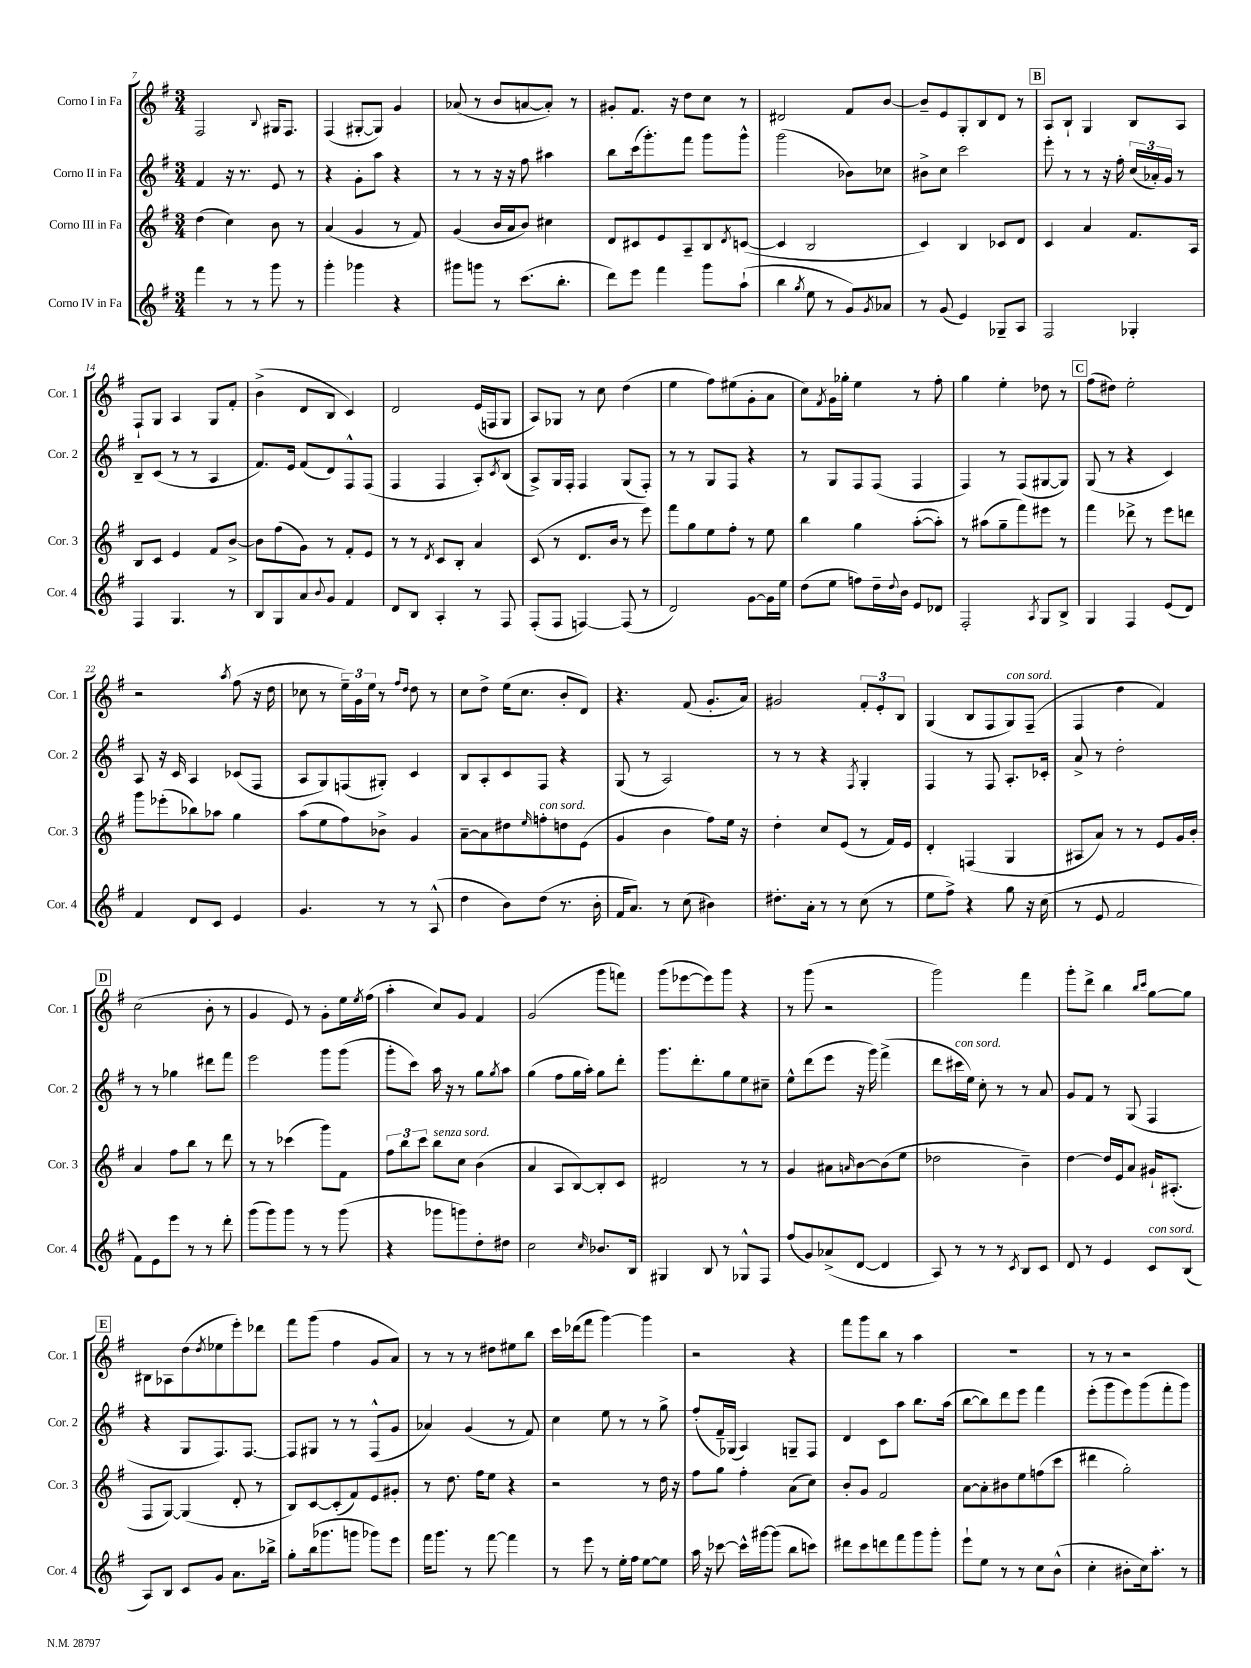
<<
\new StaffGroup <<
\new Staff = "s0" \with { instrumentName = "Corno I in Fa" shortInstrumentName = "Cor. 1" } {
    \clef treble \key g \major \numericTimeSignature \time 3/4
    fis2 \appoggiatura { b8 } gis16 fis8. |
    fis4( gis8~-. gis8) g'4 |
    aes'8( r8 b'8 a'8~ a'8-.) r8 |
    gis'8-. fis'8. r16 d''8 c''8 r8 |
    dis'2 fis'8 b'8~ |
    b'8-- e'8 g8-. b8 d'8 r8 |
    \mark \markup { \box "B" } a8 b8-! g4 b8 a8 |
    fis8-! g8 a4 g8 fis'8-. |
    b'4->( d'8 b8 c'4) |
    d'2 e'16( f16 g8 |
    a8) ges8 r8 c''8 d''4( |
    e''4 fis''8) eis''8( g'8-. a'8 |
    c''8) \acciaccatura { fis'8 } g'16 ges''16-. e''4 r8 fis''8-. |
    g''4 e''4-. des''8 r8 |
    \mark \markup { \box "C" } fis''8( dis''8) e''2-. |
    r2 \acciaccatura { a''8 } fis''8( r16 d''16 |
    ces''8 r8 \tuplet 3/2 { e''16--) g'16 e''16 } r8 \grace { fis''16 d''16 } d''8 r8 |
    c''8 d''8-> e''16( c''8. b'8-. d'8) |
    r4. fis'8( g'8.-. a'16) |
    gis'2 \tuplet 3/2 { fis'8-. e'8-. b8 } |
    g4( b8 fis8 g8^\markup { \italic "con sord." }) fis8--( |
    fis4 d''4 fis'4) |
    \mark \markup { \box "D" } c''2( b'8-. r8 |
    g'4 e'8) r8 g'8-. e''16 \acciaccatura { e''8 } fis''16( |
    a''4-. c''8) g'8 fis'4 |
    g'2( g'''8 f'''8) |
    g'''8( ees'''8~ ees'''8) g'''8 r4 |
    r8 g'''8( r2 |
    g'''2) fis'''4 |
    g'''8-. d'''8-> b''4 \grace { b''16 c'''16 } g''8~ g''8 |
    \mark \markup { \box "E" } bis8 aes8 d''8( \acciaccatura { d''8 } ees''8 e'''8-.) des'''8 |
    fis'''8 g'''8( fis''4 g'8 a'8) |
    r8 r8 r8 dis''8 eis''8 b''8 |
    c'''16 des'''16( fis'''8 g'''4~) g'''4 |
    r2 r4 |
    fis'''8 g'''8 b''8 r8 a''4 |
    R2. |
    r8 r8 r2 \bar "|." |
}
\new Staff = "s1" \with { instrumentName = "Corno II in Fa" shortInstrumentName = "Cor. 2" } {
    \clef treble \key g \major \numericTimeSignature \time 3/4
    fis'4 r16 r8. e'8 r8 |
    r4 g'8-. a''8 r4 |
    r8 r8 r16 r16 fis''8 ais''4 |
    b''8 c'''16( g'''8.-.) fis'''8 g'''8 g'''8-^ |
    g'''2( bes'8) ces''8 |
    bis'8-> c''8 c'''2 |
    \mark \markup { \box "B" } e'''8-. r8 r8 r16 fis''16-. \tuplet 3/2 { c''16( aes'16-.) g'16 } r8 |
    b8-- c'8( r8 r8 a4 |
    fis'8.) e'16 fis'8( d'8) fis8-^ fis8( |
    fis4 fis4 a8-.) \acciaccatura { c'8 } b8( |
    a8->) g16 fis16-. fis4 g8( fis8-.) |
    r8 r8 g8 fis8 r4 |
    r8 g8 fis8 fis8( fis4 |
    fis4) r8 fis8( gis8~ gis8) |
    \mark \markup { \box "C" } g8( r8 r4 c'4) |
    a8 r16 c'16 a4 ces'8( fis8 |
    a8 g8) f8( gis8-.) c'4 |
    b8 a8-. c'8 fis8 r4 |
    g8( r8 a2) |
    r8 r8 r4 \acciaccatura { fis8 } g4-. |
    fis4 r8 fis8 a8.-. ces'16-. |
    a'8-> r8 d''2-. |
    \mark \markup { \box "D" } r8 r8 ges''4 dis'''8 fis'''8 |
    e'''2 g'''8 g'''8( |
    g'''8-. c'''8) a''16 r16 r8 g''8 \acciaccatura { g''8 } a''8 |
    g''4( fis''8 g''16 a''16-.) g''8 d'''8-. |
    g'''8. d'''8.-. g''8 e''8 cis''8-- |
    e''8-^ d'''8( e'''8 r16 g'''16) fis'''4->( |
    d'''8 cis'''16^\markup { \italic "con sord." } e''16) c''8-. r8 r8 a'8 |
    g'8 fis'8 r8 g8( fis4 |
    \mark \markup { \box "E" } r4 g8 fis8.) fis8.~ |
    fis8 gis8 r8 r8 fis8-^( g'8 |
    aes'4) g'4( r8 fis'8) |
    c''4 e''8 r8 r8 g''8-> |
    fis''8-.( fis'16--) ges16( a4) g8-- fis8 |
    d'4 c'8 a''8 b''8. a''16( |
    b''8~ b''8) d'''8 e'''8 fis'''4 |
    e'''8-.( g'''8 e'''8) g'''8( fis'''8-. g'''8) \bar "|." |
}
\new Staff = "s2" \with { instrumentName = "Corno III in Fa" shortInstrumentName = "Cor. 3" } {
    \clef treble \key g \major \numericTimeSignature \time 3/4
    d''4( c''4) b'8 r8 |
    a'4( g'4 r8 fis'8) |
    g'4( b'16 a'16 b'8) cis''4 |
    d'8 cis'8 e'8 a8-- b8 \acciaccatura { d'8 } c'8~( |
    c'4 b2 |
    c'4) b4 ces'8 d'8 |
    \mark \markup { \box "B" } c'4 a'4 fis'8. a16 |
    b8 c'8 e'4 fis'8 b'8~-> |
    b'8 fis''8( g'8) r8 fis'8-. e'8 |
    r8 r8 \acciaccatura { d'8 } c'8 b8-. a'4 |
    c'8( r8 d'8. b'16 r8 e'''8) |
    fis'''8 g''8 e''8 fis''8-. r8 e''8 |
    b''4 g''4 a''8~-.( a''8-.) |
    r8 ais''8( g''8-- fis'''8) eis'''8 r8 |
    \mark \markup { \box "C" } fis'''4 des'''8-> r8 e'''8 d'''8 |
    g'''8 ees'''8-.( bes''8) aes''8 g''4 |
    a''8( e''8 fis''8) bes'8-> g'4 |
    a'8~-- a'8 dis''8 \grace { e''16 } f''8-.^\markup { \italic "con sord." } d''8 e'8( |
    g'4 b'4 fis''8) e''16 r16 |
    d''4-. c''8 e'8( r8 fis'16) e'16 |
    d'4-. f4( g4 |
    ais8 a'8) r8 r8 e'8 g'16 b'16-. |
    \mark \markup { \box "D" } a'4 fis''8 b''8 r8 d'''8 |
    r8 r8 ces'''4( g'''8) fis'8 |
    \tuplet 3/2 { fis''8 b''8 c'''8 } b''8^\markup { \italic "senza sord." } c''8 b'4( |
    a'4 a8 b8~) b8-. c'8 |
    dis'2 r8 r8 |
    g'4 ais'8 \grace { a'16 } b'8~ b'8( e''8 |
    des''2 b'4--) |
    d''4~ d''16 e'16 a'8 gis'16-! ais8.-.( |
    \mark \markup { \box "E" } fis8 g8~) g4( d'8-. r8 |
    b8) c'8~ c'8-.( fis'8) e'8 gis'8-. |
    r8 d''8. fis''16 e''8 r4 |
    r2 r8 d''16 r16 |
    fis''8 g''8 fis''4-. a'8( c''8) |
    b'8-. g'8 fis'2 |
    a'8~ a'8-. bis'8 e''8 f''8( c'''8 |
    dis'''4 g''2-.) \bar "|." |
}
\new Staff = "s3" \with { instrumentName = "Corno IV in Fa" shortInstrumentName = "Cor. 4" } {
    \clef treble \key g \major \numericTimeSignature \time 3/4
    fis'''4 r8 r8 g'''8 r8 |
    g'''4-. ges'''4 r4 |
    gis'''8 g'''8 r8 c'''8.( b''8.-. |
    d'''8) e'''8 fis'''4 g'''8 a''8-!( |
    b''4 \acciaccatura { g''8 } e''8 r8 g'8) \acciaccatura { g'8 } aes'8 |
    r8 g'8( e'4) ges8-- a8 |
    \mark \markup { \box "B" } fis2 ges4-. |
    fis4 g4. r8 |
    b8 g8 a'8 \appoggiatura { b'8 } g'8 fis'4 |
    d'8 b8 a4-. r8 fis8 |
    fis8-.( fis8 f4~) f8( r8 |
    d'2) g'8~ g'16 e''16 |
    d''8( e''8 f''8) d''16-- \appoggiatura { d''8 } b'16 e'8 des'8 |
    fis2-. \acciaccatura { a8 } g8 b8-> |
    \mark \markup { \box "C" } g4 fis4 e'8( d'8) |
    fis'4 d'8 c'8 e'4 |
    g'4. r8 r8 a8-^( |
    d''4 b'8) d''8( r8. b'16-. |
    fis'16 a'8.) r8 c''8( bis'4) |
    dis''8.-. a'16-. r8 r8 c''8( r8 |
    e''8 fis''8->) r4 g''8 r16 c''16( |
    r8 e'8 fis'2 |
    \mark \markup { \box "D" } fis'8) e'8 e'''8 r8 r8 d'''8-. |
    g'''8( g'''8) g'''8 r8 r8 g'''8( |
    r4 ges'''8 g'''8) d''8-. dis''8 |
    c''2 \grace { c''16 } bes'8. b16 |
    gis4 b8 r8 ges8-^ fis8 |
    fis''8( g'8) aes'8->( d'8~ d'4 |
    a8) r8 r8 r8 \acciaccatura { c'8 } b8 c'8 |
    d'8 r8 e'4 c'8^\markup { \italic "con sord." } b8( |
    \mark \markup { \box "E" } a8) b8 c'8 g'8 a'8. bes''16-> |
    g''8-. b''16( ges'''8. g'''8 ges'''8) e'''8 |
    fis'''16 g'''8. r8 fis'''8~ fis'''4 |
    r8 e'''8 r8 e''16-. fis''16 e''8~ e''8 |
    a''16 r16 ces'''8~ ces'''16-^ gis'''16~ gis'''8( b''8 c'''8) |
    dis'''8 c'''8 d'''8 fis'''8 g'''8 g'''8-. |
    e'''8-! e''8 r8 r8 c''8 b'8-^( |
    c''4-. bis'8-. c''16) a''8.-. r8 \bar "|." |
}
>>
>>
\layout { \context { \Score currentBarNumber = #7 } }
